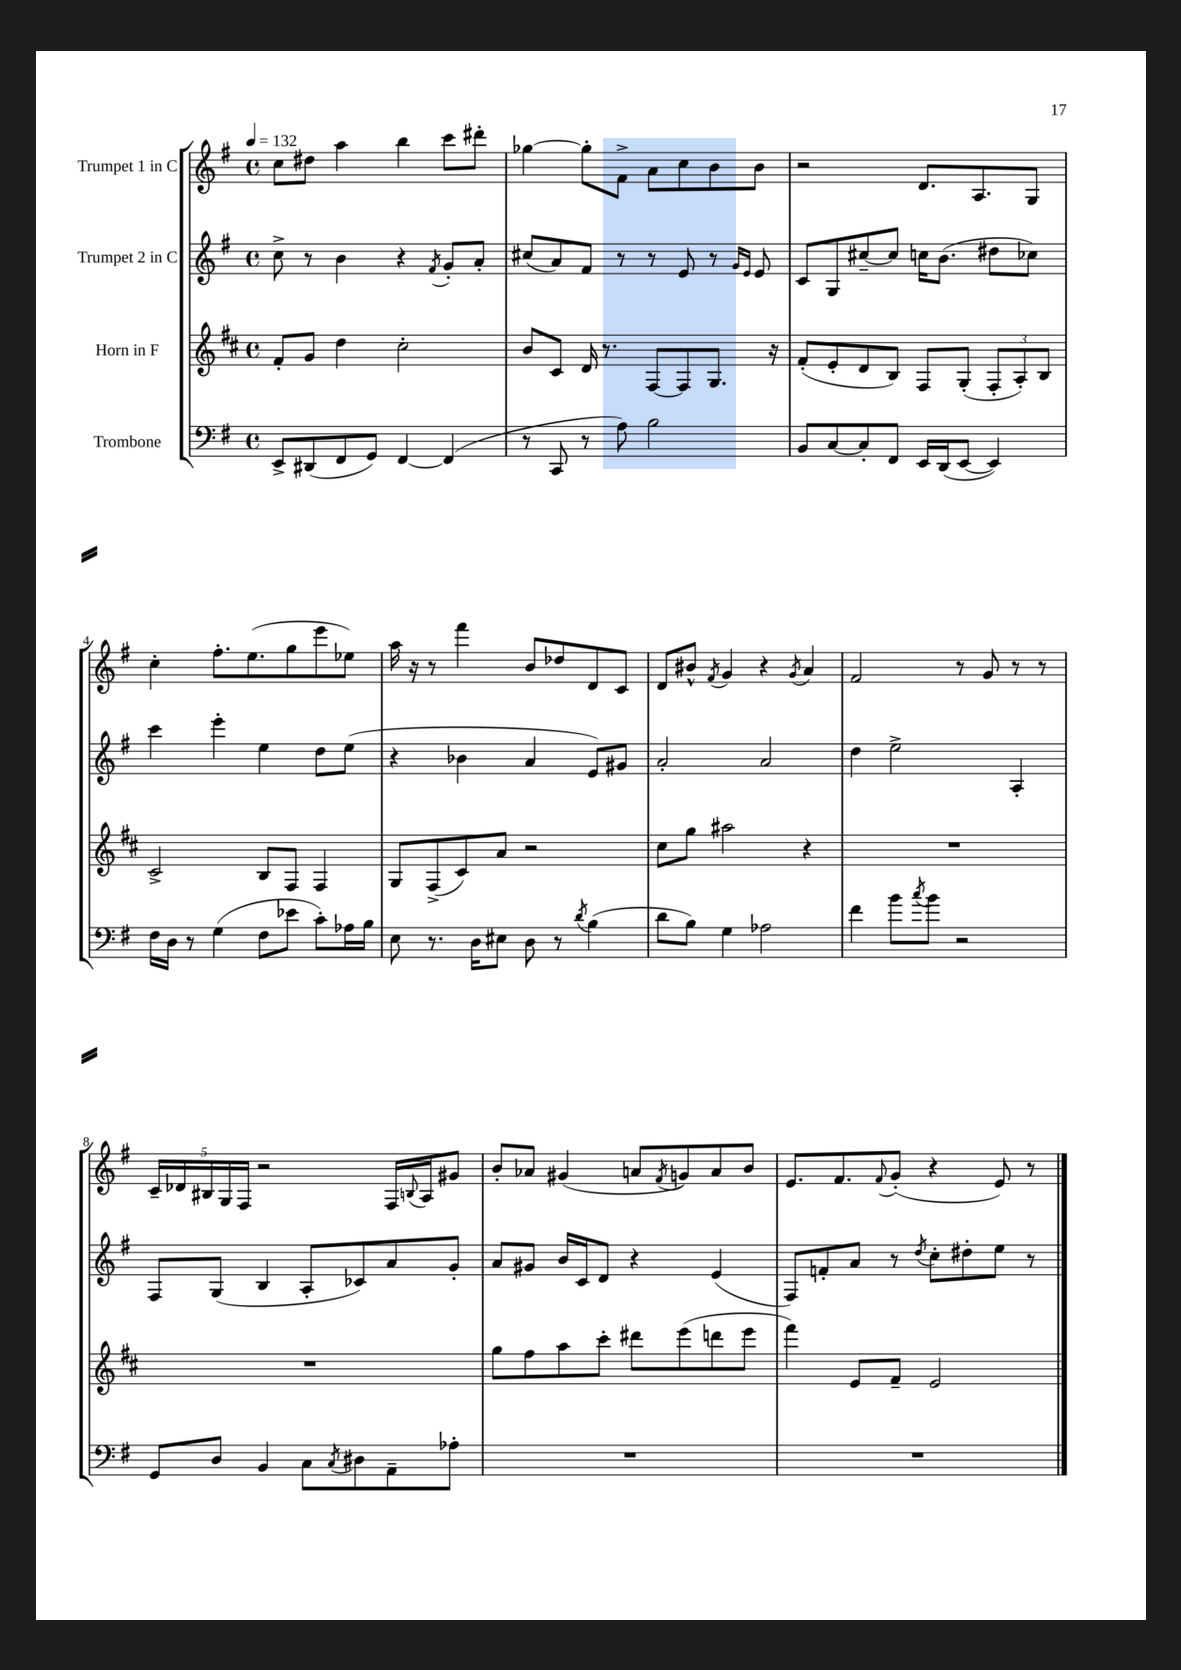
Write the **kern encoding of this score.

**kern	**kern	**kern	**kern
*part4	*part3	*part2	*part1
*staff4	*staff3	*staff2	*staff1
*I"Trombone	*I"Horn in F	*I"Trumpet 2 in C	*I"Trumpet 1 in C
*clefF4	*clefG2	*clefG2	*clefG2
*k[f#]	*k[f#c#]	*k[f#]	*k[f#]
*M4/4	*M4/4	*M4/4	*M4/4
*met(c)	*met(c)	*met(c)	*met(c)
*MM132	*MM132	*MM132	*MM132
=1	=1	=1	=1
8EE^/L	8f#'/L	8cc^\	8cc\L
(8DD#X/	8g/J	8r	8dd#X\J
8FF#/	4dd\	4b\	4aa\
8GG/J)	.	.	.
[4FF#/	2cc#'\	4r	4bb\
.	.	8qf#/	.
(4FF#/]	.	8g'/L	8ccc\L
.	.	8a'/J	8ddd#X'\J
=2	=2	=2	=2
8r	8b/L	(8cc#X/L	[4gg-X\
8CC/	8c#/J	8a/)	.
8r	16d/	8f#/J	8gg-'\L]
.	8.r	.	.
8A\)	.	8r	8f#^\J
2B\	[8F#/L	8r	8a\L
.	8F#/]	8e/	8cc\
.	8.G/J	8r	8b\
.	.	16qqg/LL	.
.	.	16qqe/JJ	.
.	.	8e/	8b\J
.	16r	.	.
=3	=3	=3	=3
8BB/L	(8f#'/L	8c/L	2r
[8C/	8e'/	8G/	.
8C'/]	8d/	[8cc#X~/	.
8FF#/J	8B/J)	8cc#/J]	.
16EE/LL	8F#/L	16ccn\KL	8.d/L
(16DD/J	.	(8.b\J	.
[8EE/J	(8G'/J	.	.
.	.	.	8.A/
4EE/])	12F#'/L	8dd#X\L	.
.	12A'/)	.	.
.	.	8cc-X\J)	8G/J
.	12B/J	.	.
!!LO:LB:g=z
=4	=4	=4	=4
16F#\LL	2c#^/	4ccc\	4cc'\
16D\JJ	.	.	.
8r	.	.	.
(4G\	.	4eee'\	8.ff#'\L
.	.	.	(8.ee\
8F#\L	8B/L	4ee\	.
8e-X\J	8F#/J	.	8gg\
8c'\L)	4F#/	8dd\L	8eee\
16A-X\L	.	(8ee\J	8ee-X\J)
16B\JJ	.	.	.
=5	=5	=5	=5
8E\	8G/L	4r	16aa\
.	.	.	16r
8.r	(8F#^/	.	8r
.	8c#/)	4b-X\	4fff#\
16D\KL	.	.	.
8E#X\J	8a/J	.	.
8D\	2r	4a/	8b/L
8r	.	.	8dd-X/
8qd/	.	.	.
(4B\	.	8e/L)	8d/
.	.	8g#X/J	8c/J
=6	=6	=6	=6
8d\L	8cc#\L	2a'/	8d/L
8B\J)	8gg\J	.	8b#X^^/J
.	.	.	8qf#/
4G\	2aa#X\	.	4g/
2A-X\	.	2a/	4r
.	.	.	8qg/
.	4r	.	4a/
=7	=7	=7	=7
4f#\	1r	4dd\	2f#/
8b\L	.	2ee^\	.
8qcc/	.	.	.
8b\J	.	.	.
2r	.	.	8r
.	.	.	8g/
.	.	4A'/	8r
.	.	.	8r
!!LO:LB:g=z
=8	=8	=8	=8
8GG/L	1r	8F#/L	20c~/LL
.	.	.	20d-X/
.	.	.	20B#X/
8D/J	.	(8G/J	.
.	.	.	20G/
.	.	.	20F#/JJ
4BB/	.	4B/	2r
8C\L	.	8A'/L	.
8qC/	.	.	.
8D#X\	.	8c-X/)	.
8AA~\	.	8a/	16F#/LL
.	.	.	8qqBn/
.	.	.	16A/J
8A-X'\J	.	8g'/J	8g#X/J
=9	=9	=9	=9
1r	8gg\L	8a/L	8b'/L
.	8ff#\	8g#X/J	8a-X/J
.	8aa\	16b/LL	(4g#X/
.	.	16c/J	.
.	8ccc#'\J	8d/J	.
.	8ddd#X\L	4r	8an/L
.	.	.	8qf#/
.	(8eee\	.	8gn/)
.	8dddn\	(4e/	8a/
.	8eee\J	.	8b/J
=10	=10	=10	=10
1r	4fff#\)	8F#/L)	8.e/L
.	.	8fn'/	.
.	.	.	8.f#/
.	8e/L	8a/J	.
.	.	.	8qqf#/
.	8f#~/J	8r	(8g'/J
.	.	8qdd/	.
.	2e/	8cc'\L	4r
.	.	8dd#X'\	.
.	.	8ee\J	8e/)
.	.	8r	8r
==	==	==	==
*-	*-	*-	*-
